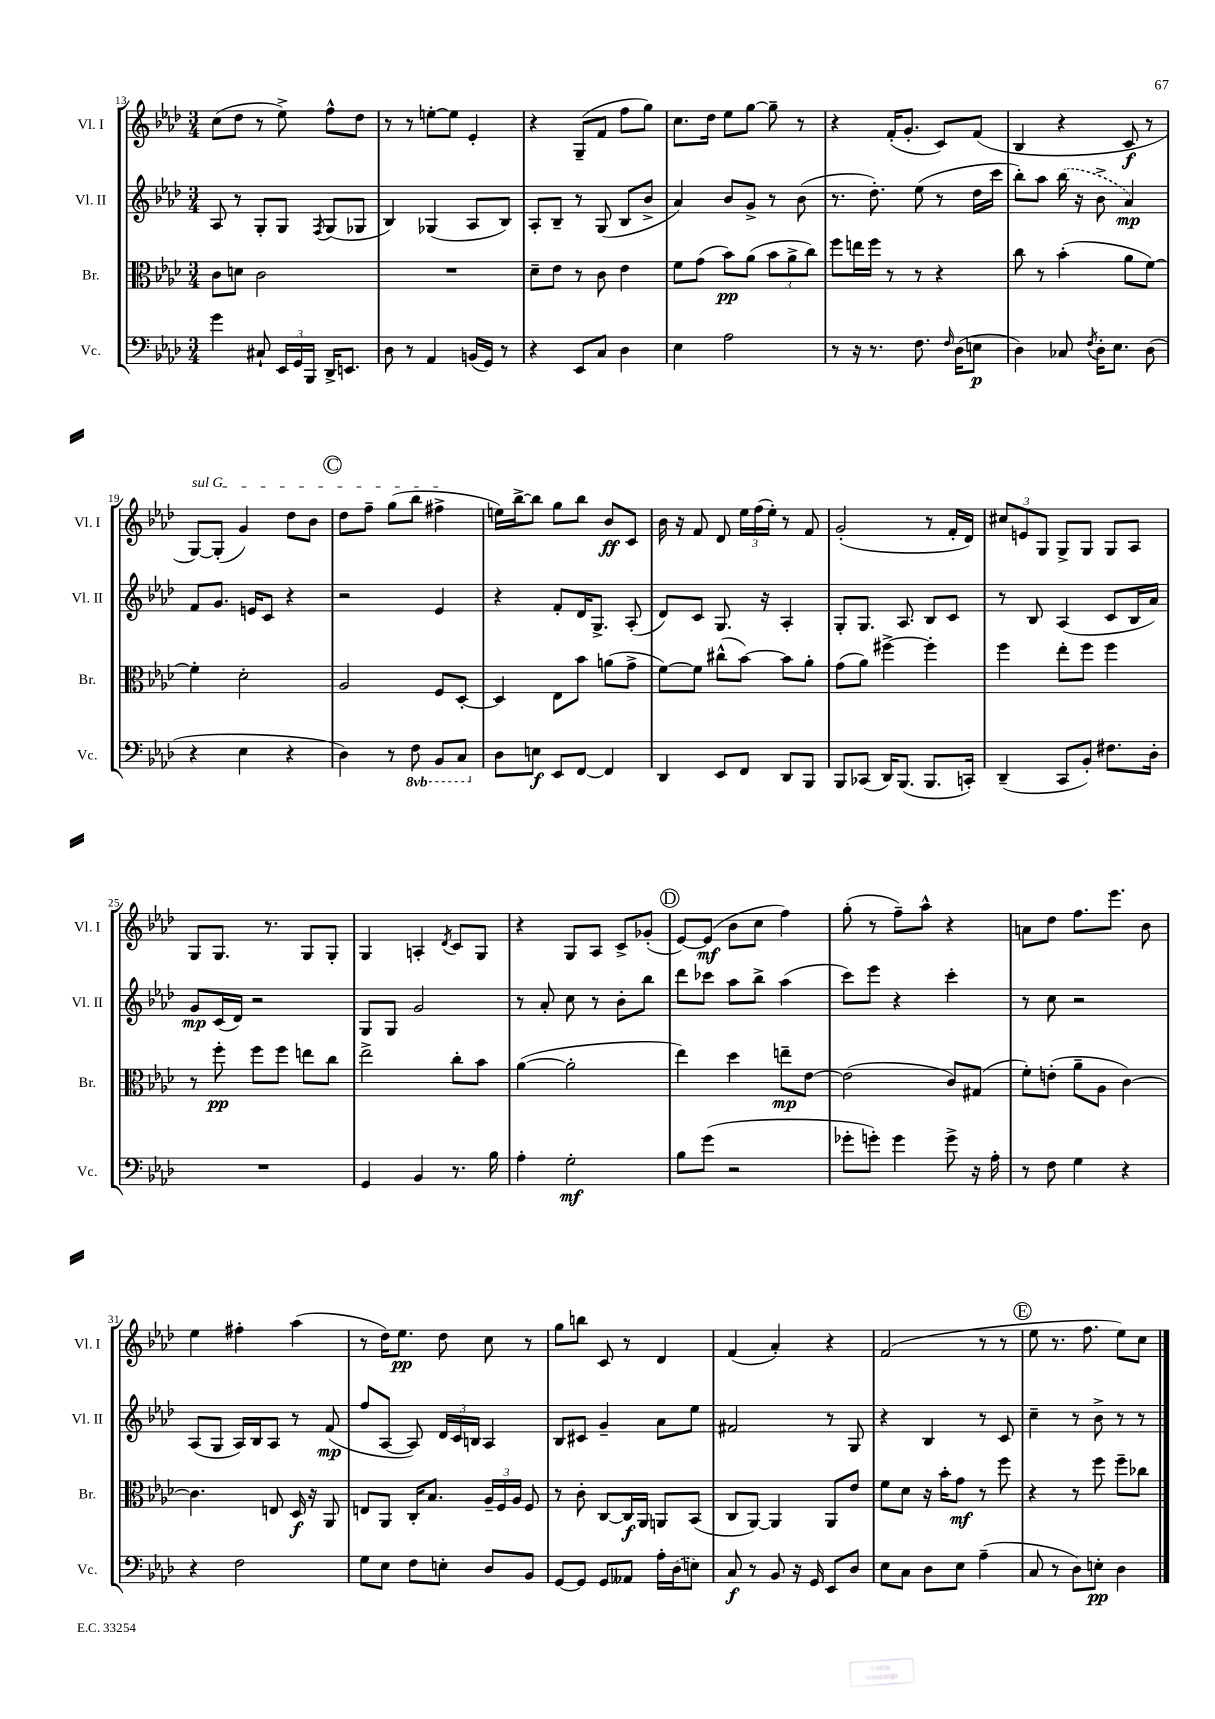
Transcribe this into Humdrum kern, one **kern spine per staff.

**kern	**kern	**kern	**kern
*staff4	*staff3	*staff2	*staff1
*clefF4	*clefC3	*clefG2	*clefG2
*k[b-e-a-d-]	*k[b-e-a-d-]	*k[b-e-a-d-]	*k[b-e-a-d-]
*M3/4	*M3/4	*M3/4	*M3/4
4g\	8c\L	8A-/	(8cc\L
.	8d\J	8r	8dd-\J
8C#`/	2c\	8G'/L	8r
24EE-/LL	.	8G/J	8ee-^\)
24GG/	.	.	.
24BBB-/JJ	.	.	.
.	.	8qF/	.
16DD-^/LK	.	(8G/L	8ff^^\L
8.EE/J	.	.	.
.	.	8G-/J	8dd-\J
=	=	=	=
8D-\	2.r	4B-/)	8r
8r	.	.	8r
4AA-/	.	(4G-/	[8ee'\L
.	.	.	8ee\]J
(16BB/LL	.	8A-/L	4e-'/
16GG/JJ)	.	.	.
8r	.	8B-/J)	.
=	=	=	=
4r	8d-~\L	8A-'/L	4r
.	8e-\J	8B-~/J	.
8EE-/L	8r	8r	(8G~/L
8C/J	8c\	(8G/	8f/J
4D-\	4e-\	8B-/L	8ff\L
.	.	8b-^/J	8gg\J)
=	=	=	=
4E-\	8f\L	4a-/)	8.cc\L
.	(8g\J	.	.
.	.	.	16dd-\Jk
2A-\	8b-\L)	8b-/L	8ee-\L
.	(8a-\J	8g^/J	[8gg\J
.	12b-\L	8r	8gg~\]
.	12a-^\	.	.
.	.	(8b-\	8r
.	12cc\J)	.	.
=	=	=	=
8r	8ff\L	8.r	4r
16r	16ee\L	.	.
8.r	16ff\JJ	8.dd-'\)	.
.	8r	.	(16f'/LK
.	.	.	8.g'/J
8.F\	8r	(8ee-\	.
.	4r	8r	8c/L)
16qqF/	.	.	.
(16D-\LK	.	.	.
8E\J	.	16dd-\LL	(8f/J
.	.	16ccc\JJ	.
=	=	=	=
4D-\)	8cc\	8bb-'\L)	4B-/
.	8r	8aa-\J	.
8C-/	(4b-'\	(16bb-\	4r
.	.	16r	.
8qF/	.	.	.
16D-'\LK	.	8b-^\	.
8.E-\J	.	.	.
.	8a-\L	4a-/)	8c/
(8D-\	[8f\J)	.	8r
=	=	=	=
4r	4f'\]	8f/L	[8G/L)
.	.	8.g/J	(8G'/]J
4E-\	2d-'\	.	4g/)
.	.	16e/LK	.
.	.	8c/J	.
4r	.	4r	8dd-\L
.	.	.	8b-\J
=	=	=	=
4D-\)	2A-/	2r	8dd-\L
.	.	.	8ff~\J
8r	.	.	(8gg\L
8FF\	.	.	8bb-\J
8BBB-/L	8F/L	4e-/	4ff#^\
8CC/J	[8D-'/J	.	.
=	=	=	=
8D-\L	4D-/]	4r	16ee\LL)
.	.	.	[16bb-^\J
8E\J	.	.	8bb-\]J
8EE-/L	8E-\L	8f'/L	8gg\L
[8FF/J	8b-\J	16d-/K	8bb-\J
.	.	8.G^/J	.
4FF/]	(8a\L	.	8b-/L
.	8g^\J	(8A-'/	8c/J
=	=	=	=
4DD-/	[8f\L)	8d-/L)	16b-\
.	.	.	16r
.	8f\]J	8c/J	8f/
8EE-/L	(8cc#^^\L	8.G/	8d-/
8FF/J	[8b-\J)	.	24ee-\LL
.	.	.	(24ff\
.	.	16r	.
.	.	.	24ee-'\JJ)
8DD-/L	8b-\]L	4A-'/	8r
8BBB-/J	8a-'\J	.	8f/
=	=	=	=
8BBB-/L	(8g\L	8G'/L	(2g'/
(8CC-/J	8a-\J)	8.G/J	.
16DD-/LK)	[4ff#^\	.	.
(8.BBB-/J	.	8.A-/	.
8.BBB-/L	4ff#'\]	8B-/L	8r
.	.	8c/J	16f'/LL
16CC'/Jk)	.	.	16d-/JJ)
=	=	=	=
(4DD-~/	4ff\	8r	12cc#/L
.	.	.	12e/
.	.	8B-/	.
.	.	.	12G/J
8CC/L	8ee-'\L	(4A-/	8G^/L
8BB-'/J)	8ff\J	.	8G/J
8.F#\L	4ff\	8c/L	8G/L
.	.	16B-/L	8A-/J
16D-'\Jk	.	16a-/JJ)	.
=	=	=	=
2.r	8r	8g/L	8G/L
.	8ff'\	(16c/L	8.G/J
.	.	16d-/JJ)	.
.	8ff\L	2r	.
.	.	.	8.r
.	8ff\J	.	.
.	8ee\L	.	8G/L
.	8cc\J	.	8G'/J
=	=	=	=
4GG/	2ee-^\	8G/L	4G/
.	.	8G/J	.
4BB-/	.	2g/	4A'/
.	.	.	8qd-/
8.r	8cc'\L	.	8c/L
.	8b-\J	.	8G/J
16B-\	.	.	.
=	=	=	=
4A-'\	([4a-\	8r	4r
.	.	8a-'/	.
2G'\	2a-'\]	8cc\	8G/L
.	.	8r	8A-/J
.	.	8b-'\L	8c^/L
.	.	8bb-\J	(8g-'/J
=	=	=	=
8B-\L	4ee-\)	8ddd-\L	[8e-/L)
(8g\J	.	8ccc-\J	(8e-/]J
2r	4dd-\	8aa-\L	8b-\L
.	.	8bb-^\J	8cc\J
.	8ee~\L	(4aa-\	4ff\)
.	[8e-\J	.	.
=	=	=	=
8g-'\L	(2e-\]	8ccc\L)	(8gg'\
8g'\J)	.	8eee-\J	8r
4g\	.	4r	8ff~\L)
.	.	.	8aa-^^\J
8g^\	8c/L)	4ccc'\	4r
16r	(8G#/J	.	.
16A-'\	.	.	.
=	=	=	=
8r	8f'\L)	8r	8a\L
8F\	(8e'\J	8cc\	8dd-\J
4G\	8a-~\L	2r	8.ff\L
.	8A-\J	.	.
.	.	.	8.eee-\J
4r	[4c\)	.	.
.	.	.	8b-\
=	=	=	=
4r	4.c\]	(8A-/L	4ee-\
.	.	8G/J	.
2F\	.	16A-/LL)	4ff#'\
.	.	16B-/J	.
.	8E/	8A-/J	.
.	16D-/	8r	(4aa-\
.	16r	.	.
.	8AA-/	(8f/	.
=	=	=	=
8G\L	8E/L	8ff/L	8r
8E-\J	8AA-/J	[8A-/J	16dd-\LK)
.	.	.	8.ee-\J
8F\L	16C'/LK	8A-/])	.
.	8.B-/J	.	.
8E'\J	.	24d-/LL	8dd-\
.	.	24c/	.
.	.	24B/JJ	.
8D-/L	24A-~/LL	4A-/	8cc\
.	24F/	.	.
.	24A-/JJ	.	.
8BB-/J	8F/	.	8r
=	=	=	=
[8GG/L	8r	8B-/L	8gg\L
8GG/]J	8c'\	8c#/J	8bb\J
8GG/L	[8C/L	4g~/	8c/
8AA--/J	16C/]L	.	8r
.	16AA-/JJ	.	.
16A-'\LL	8AA/L	8a-\L	4d-/
(16D-\J	.	.	.
8E\J)	(8BB-/J	8ee-\J	.
=	=	=	=
8C/	8C/L	2f#/	(4f/
8r	[8AA-/J)	.	.
8BB-/	4AA-/]	.	4a-'/)
16r	.	.	.
16GG/	.	.	.
8EE-/L	8AA-/L	8r	4r
8D-/J	8e-/J	8G/	.
=	=	=	=
8E-\L	8f\L	4r	(2f/
8C\J	8d-\J	.	.
8D-\L	16r	4B-/	.
.	16b-'\LK	.	.
8E-\J	8g\J	.	.
(4A-~\	8r	8r	8r
.	8ff\	8c/	8r
=	=	=	=
8C/	4r	4cc~\	8ee-\
8r	.	.	8.r
8D-\L)	8r	8r	.
.	.	.	8.ff\
8E'\J	8ff\	8b-^\	.
4D-\	8ff~\L	8r	8ee-\L)
.	8cc-\J	8r	8cc\J
==	==	==	==
*-	*-	*-	*-
